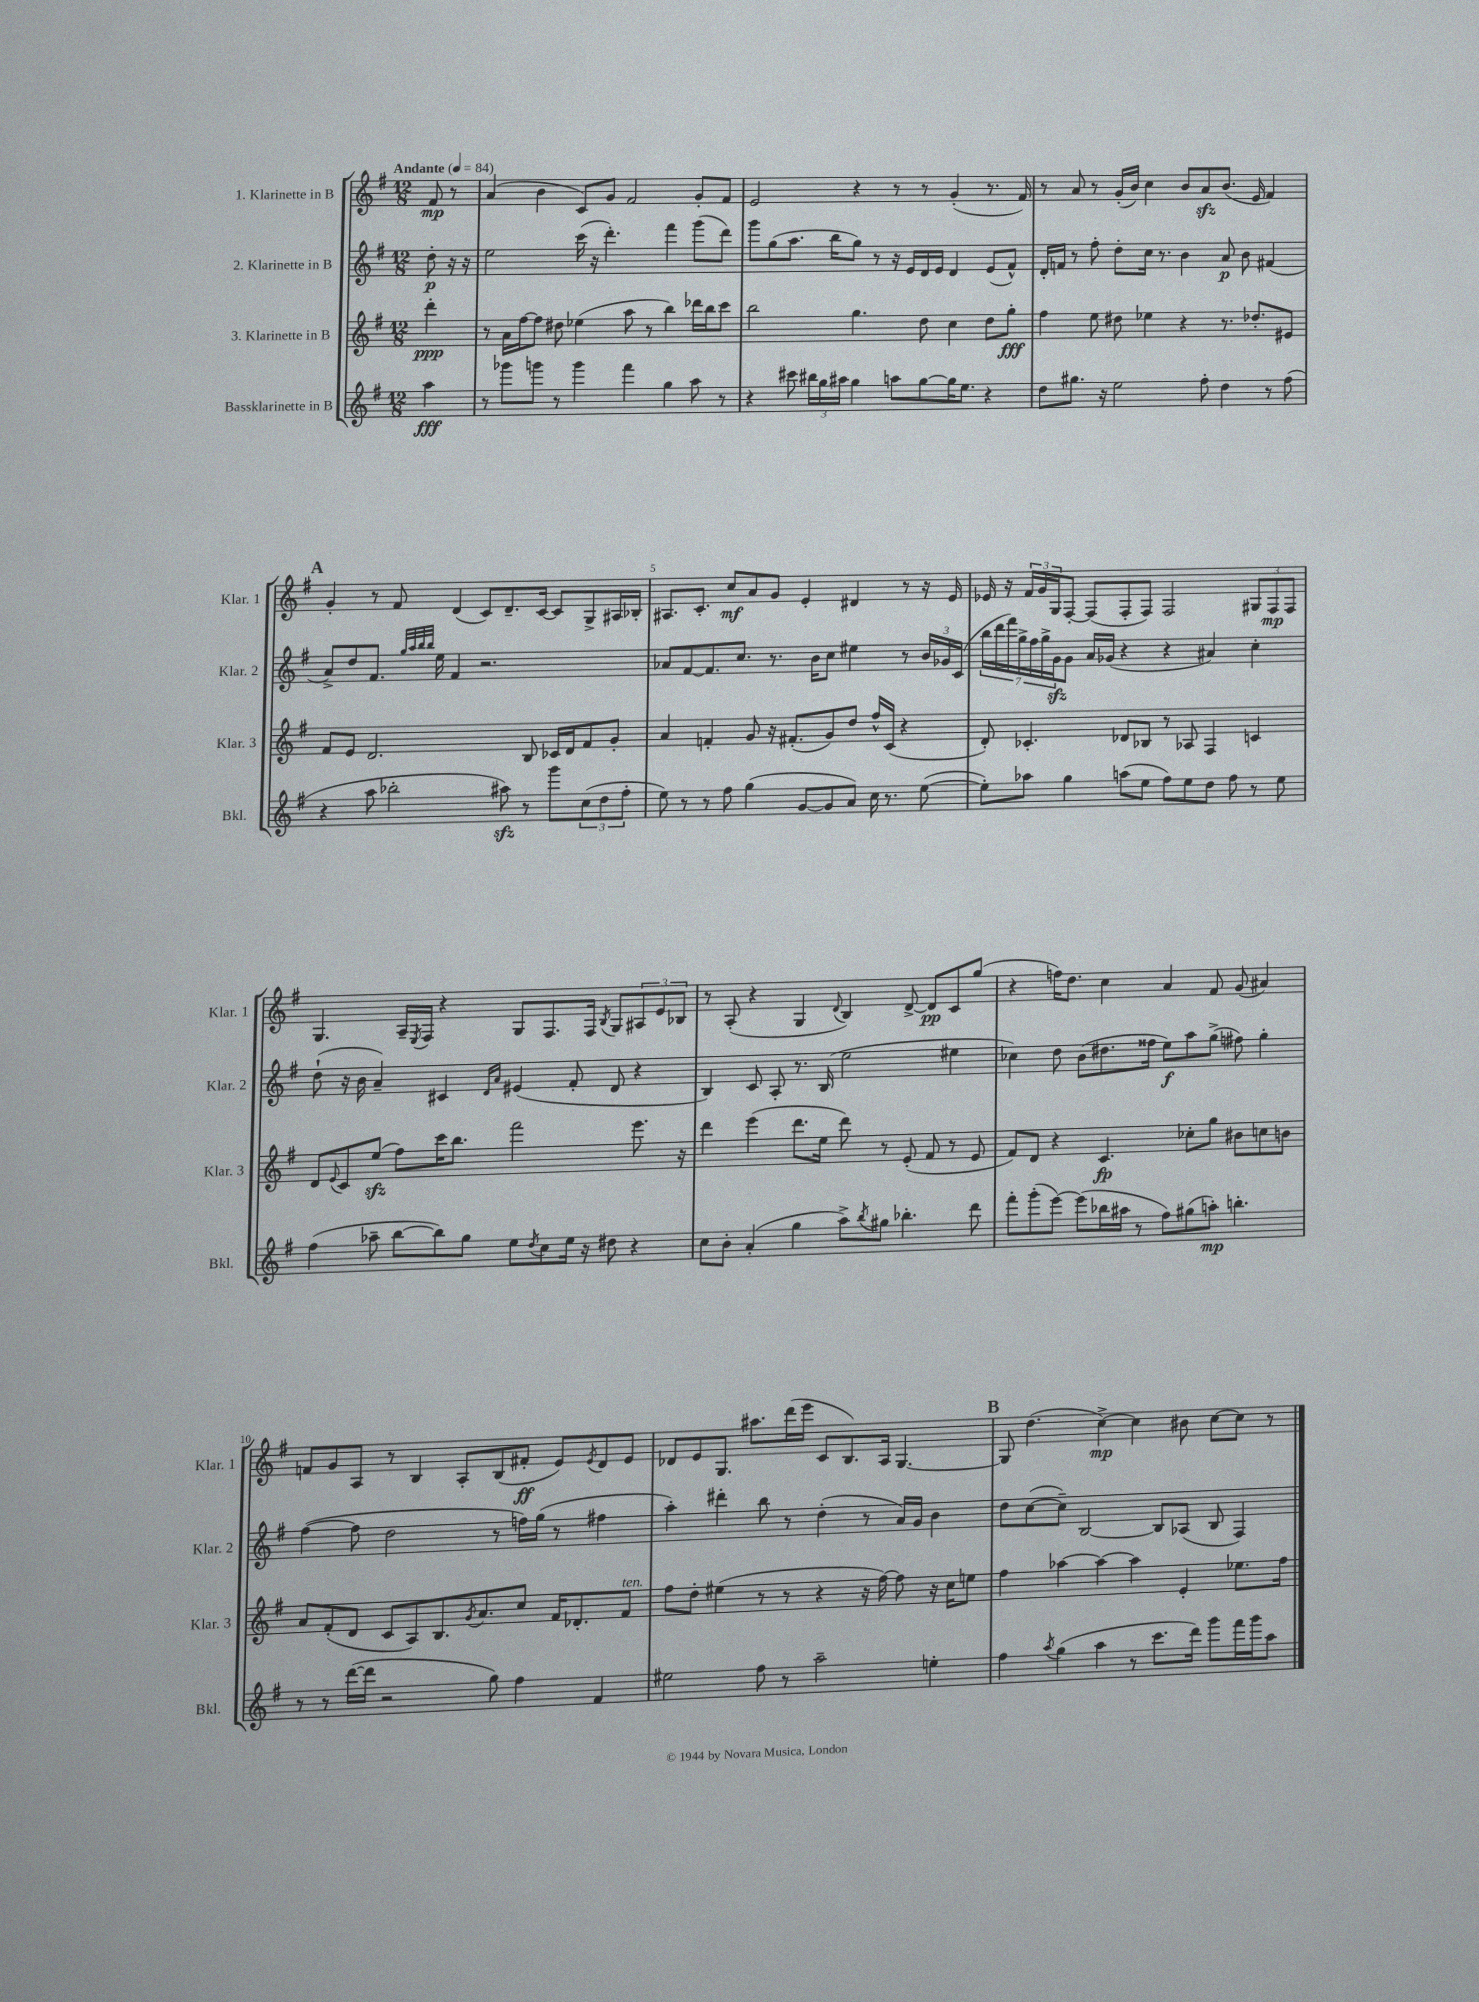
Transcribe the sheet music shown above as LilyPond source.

<<
\new StaffGroup <<
\new Staff = "s0" \with { instrumentName = "1. Klarinette in B" shortInstrumentName = "Klar. 1" } {
    \clef treble \key g \major \numericTimeSignature \time 12/8 \partial 4 \tempo "Andante" 4 = 84
    fis'8\mp r8 |
    a'4( b'4 c'8) g'8 fis'2 g'8-. fis'8 |
    e'2 r4 r8 r8 g'4-.( r8. fis'16) |
    r8 a'8 r8 g'16-.( b'16) c''4 b'8 a'8\sfz b'8.( e'16 fis'4) |
    \mark \markup { \bold "A" } g'4-. r8 fis'8 d'4( c'8) d'8.-- c'16~ c'8 g8-> ais16 bes16-. |
    ais8. c'8.-. c''8\mf a'8 g'8 e'4-. dis'4 r8 r16 e'16 |
    ees'16 r16 \tuplet 3/2 { fis'16 g'16 g16 } fis8~-. fis8( fis8-. fis8) fis2 \tuplet 3/2 { gis8 fis8\mp fis8 } |
    g4. a16-- \acciaccatura { e8 } fis16 r4 g8 fis8. fis16 \acciaccatura { b8 } g8 \tuplet 3/2 { ais8 e'8 bes8 } |
    r8 a8-.( r4 g4 \appoggiatura { d'8 } b4) d'8~-> d'8\pp c'8 g''8( |
    r4 f''16) d''8. c''4 a'4 fis'8 g'8( ais'4) |
    f'8 g'8 a8 r8 b4 a8-. b8( fis'8-.\ff e'8) \acciaccatura { e'8 } d'8 e'8 |
    des'8 e'8 g8. ais''8. d'''16( e'''16 c'8 b8.) a16 g4.~ |
    \mark \markup { \bold "B" } g8 d''4.( c''4~->\mp) c''4 bis'8 c''8~ c''8 r8 \bar "|." |
}
\new Staff = "s1" \with { instrumentName = "2. Klarinette in B" shortInstrumentName = "Klar. 2" } {
    \clef treble \key g \major \numericTimeSignature \time 12/8 \partial 4
    d''8-.\p r16 r16 |
    e''2 c'''16( r16 d'''4.-.) fis'''4 g'''8( d'''8) |
    g'''8 g''8( a''8. b''16 g''8) r8 r16 e'16 d'16 e'16 d'4 e'8( fis'8-^) |
    d'16-. f'16 r8 fis''8-. d''8-. c''16 r8. b'4 a'8\p b'8 fis'4( |
    \mark \markup { \bold "A" } a'8->) d''8 fis'8. \grace { g''32 a''32 b''32 b''32 } e''16 fis'4 r2. |
    aes'8 fis'8~ fis'8. c''8. r8. b'16 c''8 eis''4 r8 \tuplet 3/2 { b'16 ges'16 c'16( } |
    \tuplet 7/4 { b''16 d'''16 fis'''16) g''16-> fis''16 g''16-> g'16\sfz } g'8 a'16 ges'16( r4 r4 ais'4) c''4-. |
    d''8-!( r16 b'16 a'4--) cis'4 \grace { d'16 a'16 } eis'4( fis'8-. d'8 r4 |
    b4) c'8 a8-. r8. b16( e''2 eis''4 |
    ces''4) d''8 b'8( dis''8. fisis''16 e''8\f) a''8 g''8->( fis''8) g''4-. |
    fis''4~( fis''8 d''2 r8 f''16) g''16( r8 fis''4 |
    a''4-.) dis'''4-. b''8 r8 d''4-.( r8 a'16) g'16 b'4 |
    \mark \markup { \bold "B" } d''8 c''8~( c''8--) b2~ b8 aes8( b8 fis4) \bar "|." |
}
\new Staff = "s2" \with { instrumentName = "3. Klarinette in B" shortInstrumentName = "Klar. 3" } {
    \clef treble \key g \major \numericTimeSignature \time 12/8 \partial 4
    d'''4-.\ppp |
    r8 a'16 fis''16~ fis''8 dis''8 ees''4( a''8 r8 b''4) des'''16 b''16 c'''8 |
    b''2 g''4. d''8 c''4 d''8 g''8-.\fff |
    fis''4 e''8 dis''8 ees''4 r4 r8. des''8.-. eis'8 |
    \mark \markup { \bold "A" } fis'8 e'8 d'2. b8 ces'16 d'16 fis'8 g'8-. |
    a'4 f'4-. g'8 r16 fis'8.-.( g'8) d''8 fis''16-^ c'16( r4 |
    d'8-.) ces'4.-. des'8 bes8 r8 aes8 fis4 c'4 |
    d'8 \appoggiatura { e'8 } c'8 e''8\sfz( fis''8) c'''16 b''8. fis'''2 e'''8. r16 |
    d'''4 e'''4( d'''8. e''16 d'''8) r8 e'8-.( fis'8 r8 e'8 |
    fis'8) d'8 r4 c'4.\fp ces''8-. g''8 bis'8 c''8 b'8 |
    a'8 fis'8-.( d'8 c'8 a8) b8. \acciaccatura { g'8 } a'8. c''8 fis'16 des'8.-. fis'8^\markup { \italic "ten." } |
    fis''8 d''8-. eis''4( r8 r8 r4 r16 fis''16~) fis''8 r16 c''16 e''8 |
    \mark \markup { \bold "B" } fis''4 aes''4~ aes''4~ aes''4 e'4-. ees''8. fis''16 \bar "|." |
}
\new Staff = "s3" \with { instrumentName = "Bassklarinette in B" shortInstrumentName = "Bkl." } {
    \clef treble \key g \major \numericTimeSignature \time 12/8 \partial 4
    a''4\fff |
    r8 ges'''8 g'''8 r8 g'''4 fis'''4 g''4 a''8 r8 |
    r4 cis'''8 \tuplet 3/2 { bis''16 g''16 ais''16 } g''4 a''8 g''8~ g''16 e''8. r4 |
    d''8 gis''8. r16 e''2 fis''8-. d''4 r8 fis''8( |
    \mark \markup { \bold "A" } r4 a''8 bes''2-. ais''8\sfz) r8 g'''8 \tuplet 3/2 { c''8( d''8 fis''8-. } |
    e''8) r8 r8 fis''8 g''4( g'8~ g'8 a'8) c''16 r8. e''8~( |
    e''8-.) aes''8 g''4 a''8( e''8 fis''8) e''8 d''8 fis''8 r8 e''8 |
    fis''4( aes''8-- b''8~ b''8) g''8 e''8 \acciaccatura { d''8 } c''8 e''16 r16 dis''8 r4 |
    c''8 b'8-. a'4-.( g''4 a''8->) \acciaccatura { b''8 } gis''8 bes''4.-. d'''8 |
    fis'''8-. g'''8-.( e'''8~) e'''8( bes''16 ais''16 r8 fis''8) gis''8( a''8-.\mp) b''4.-. |
    r8 r8 d'''16~( d'''16 r2 g''8) fis''4 fis'4 |
    eis''2 fis''8 r8 a''2-- e''4-. |
    \mark \markup { \bold "B" } fis''4 \acciaccatura { a''8 } g''4( a''4 r8 c'''8. d'''16) g'''8 fis'''16 g'''16 a''8 \bar "|." |
}
>>
>>
\layout { \context { \Score \override BarNumber.break-visibility = ##(#f #t #t) barNumberVisibility = #(every-nth-bar-number-visible 5) } }
